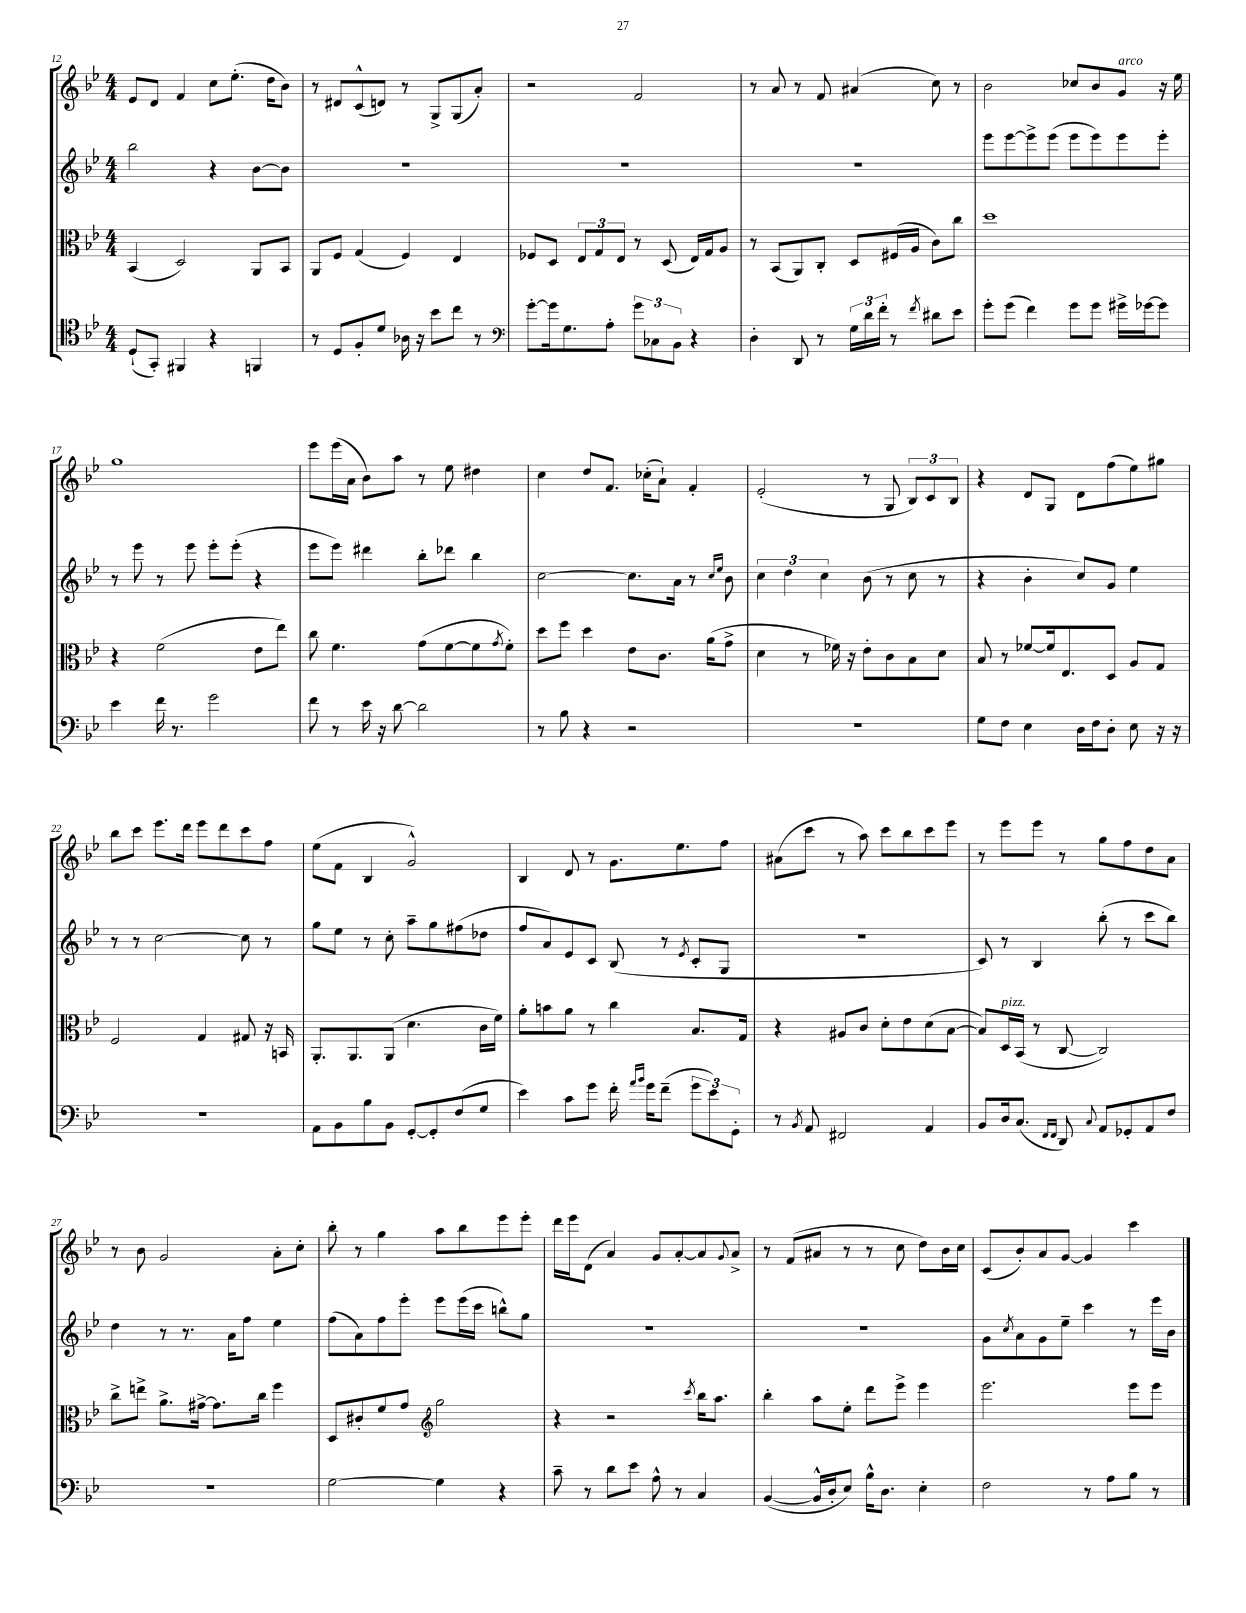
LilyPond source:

<<
\new StaffGroup <<
\new Staff = "s0" {
    \clef treble \key bes \major \numericTimeSignature \time 4/4
    ees'8 d'8 f'4 c''8 ees''8.-.( d''16 bes'8) |
    r8 dis'8 c'8-^( d'8) r8 g8-> g8( a'8-.) |
    r2 f'2 |
    r8 a'8 r8 f'8 ais'4( c''8) r8 |
    bes'2 ces''8 bes'8 g'8^\markup { \italic "arco" } r16 ees''16 |
    g''1 |
    ees'''8 ees'''16( a'16 bes'8) a''8 r8 ees''8 dis''4 |
    c''4 d''8 f'8. ces''16-.( a'8-!) f'4-. |
    ees'2-.( r8 g8 \tuplet 3/2 { bes8) c'8 bes8 } |
    r4 d'8 g8 d'8 f''8( ees''8) gis''8 |
    bes''8 c'''8 ees'''8. d'''16 ees'''8 d'''8 c'''8 f''8 |
    ees''8( f'8 bes4 g'2-^) |
    bes4 d'8 r8 g'8. ees''8. f''8 |
    ais'8( c'''8 r8 a''8) c'''8 bes''8 c'''8 ees'''8 |
    r8 ees'''8 ees'''8 r8 g''8 f''8 d''8 a'8 |
    r8 bes'8 g'2 a'8-. c''8-. |
    bes''8-. r8 g''4 a''8 bes''8 ees'''8 ees'''8-. |
    d'''16 ees'''16 d'8( a'4) g'8 a'8~-. a'8 \appoggiatura { g'8 } a'8-> |
    r8 f'8( ais'8 r8 r8 c''8 d''8) bes'16 c''16 |
    c'8( bes'8-.) a'8 g'8~ g'4 c'''4 \bar "|." |
}
\new Staff = "s1" {
    \clef treble \key bes \major \numericTimeSignature \time 4/4
    bes''2 r4 bes'8~ bes'8 |
    R1 |
    R1 |
    R1 |
    ees'''8 ees'''8~ ees'''8-> ees'''8( ees'''8 ees'''8) ees'''8 ees'''8-. |
    r8 ees'''8 r8 ees'''8 ees'''8-. ees'''8-.( r4 |
    ees'''8 ees'''8) dis'''4 bes''8-. des'''8 bes''4 |
    c''2~ c''8. a'16 r8 \grace { c''16 ees''16 } bes'8 |
    \tuplet 3/2 { c''4 d''4 c''4 } bes'8( r8 c''8 r8 |
    r4 bes'4-. c''8) g'8 ees''4 |
    r8 r8 c''2~ c''8 r8 |
    g''8 ees''8 r8 c''8-. a''8-- g''8 fis''8( des''8 |
    f''8 a'8) ees'8 c'8 bes8( r8 \acciaccatura { ees'8 } c'8-. g8 |
    R1 |
    c'8) r8 bes4 bes''8-.( r8 c'''8 bes''8) |
    d''4 r8 r8. a'16 f''8 ees''4 |
    f''8( a'8) f''8 ees'''8-. ees'''8 ees'''16( c'''16 b''8-^) g''8 |
    R1 |
    R1 |
    g'8 \acciaccatura { c''8 } a'8 g'8 ees''8-- c'''4 r8 ees'''16 bes'16 \bar "|." |
}
\new Staff = "s2" {
    \clef alto \key bes \major \numericTimeSignature \time 4/4
    bes,4( d2) a,8 bes,8 |
    a,8 f8 g4( f4) ees4 |
    fes8 d8 \tuplet 3/2 { ees8 g8 ees8 } r8 d8( ees16) g16 a8 |
    r8 bes,8( a,8) c8-. d8 fis16( a16 c'8) c''8 |
    d''1 |
    r4 f'2( ees'8 ees''8) |
    c''8 f'4. g'8( f'8~ f'8 \acciaccatura { g'8 } f'8-.) |
    d''8 f''8 d''4 ees'8 c'8. a'16( g'8-> |
    d'4 r8 fes'16) r16 ees'8-. c'8 bes8 d'8 |
    bes8 r8 fes'8~ fes'16 ees8. d8 a8 g8 |
    f2 g4 gis8 r16 b,16 |
    a,8.-. a,8. a,8( d'4. c'16 f'16) |
    a'8-. b'8 a'8 r8 c''4 bes8. g16 |
    r4 ais8 c'8 d'8-. ees'8 d'8( bes8~ |
    bes8) d16^\markup { \italic "pizz." } bes,16( r8 c8~ c2) |
    c''8-> e''8-> a'8.-> gis'16~-> gis'8. c''16 f''4 |
    d8 cis'8-. f'8 g'8 \clef treble g''2 |
    r4 r2 \acciaccatura { c'''8 } bes''16 a''8. |
    bes''4-. a''8 ees''8-. d'''8 ees'''8-> ees'''4 |
    ees'''2. ees'''8 ees'''8 \bar "|." |
}
\new Staff = "s3" {
    \clef tenor \key bes \major \numericTimeSignature \time 4/4
    d8-!( g,8-.) fis,4 r4 f,4 |
    r8 d8 f8-. d'8 aes16 r16 bes'8 c''8 r8 |
    \clef bass g'8~-. g'16 g8. a8-. \tuplet 3/2 { g'8 ces8 bes,8 } r4 |
    d4-. d,8 r8 \tuplet 3/2 { g16 d'16 f'16-. } r8 \acciaccatura { f'8 } dis'8 ees'8 |
    g'8-. g'8( f'4) g'8 g'8 gis'16-> ges'16~ ges'8 |
    ees'4 f'16 r8. g'2 |
    f'8 r8 ees'16 r16 d'8~ d'2 |
    r8 bes8 r4 r2 |
    R1 |
    g8 f8 ees4 d16 f16 d8-. ees8 r16 r16 |
    R1 |
    a,8 bes,8 bes8 bes,8 g,8~-. g,8-. f8( g8 |
    ees'4) c'8 g'8 f'16-. \grace { a'16 bes'16 } g'16 f'8--( \tuplet 3/2 { g'8 ees'8) g,8-. } |
    r8 \acciaccatura { bes,8 } a,8 fis,2 a,4 |
    bes,8 d16 c8.( \grace { f,16 f,16 } d,8) \appoggiatura { c8 } a,8 ges,8-. a,8 f8 |
    R1 |
    g2~ g4 r4 |
    c'8-- r8 d'8 ees'8 a8-^ r8 c4 |
    bes,4~( bes,16-^ d16-. ees8) bes16-^ d8. ees4-. |
    f2 r8 a8 bes8 r8 \bar "|." |
}
>>
>>
\layout { \context { \Score currentBarNumber = #12 } }
